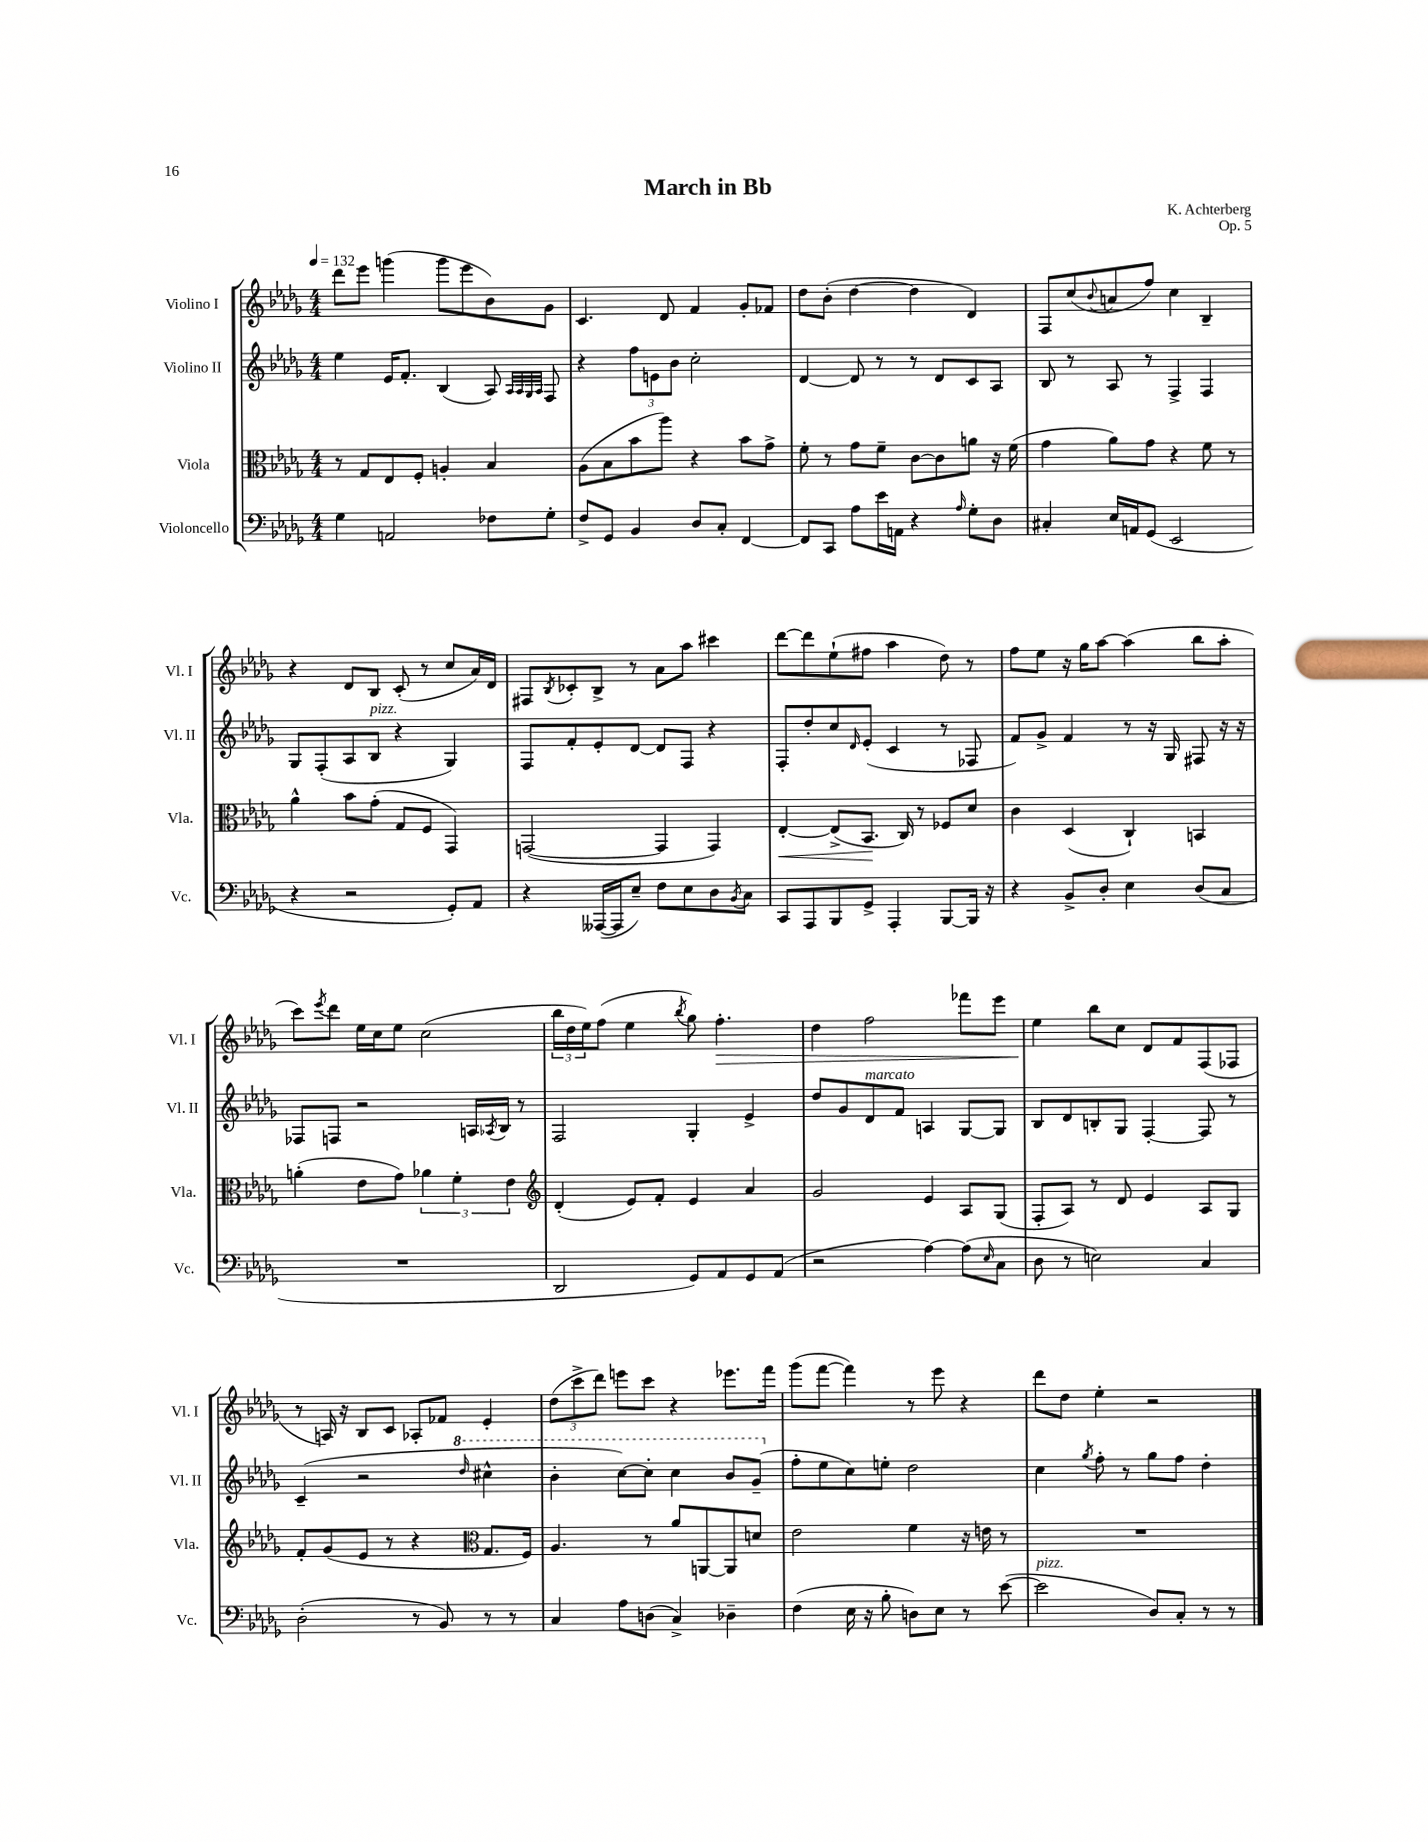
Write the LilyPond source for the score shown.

\header { title = "March in Bb" composer = "K. Achterberg" opus = "Op. 5" }
<<
\new StaffGroup <<
\new Staff = "s0" \with { instrumentName = "Violino I" shortInstrumentName = "Vl. I" } {
    \clef treble \key des \major \numericTimeSignature \time 4/4 \tempo 4 = 132
    des'''8 ees'''8 g'''4( g'''8 ees'''8 bes'8) ges'8 |
    c'4. des'8 f'4 ges'8-. fes'8 |
    des''8 bes'8-.( des''4~ des''4 des'4) |
    f8 c''8( \appoggiatura { bes'8 } a'8 f''8) c''4 bes4-- |
    r4 des'8 bes8 c'8-.( r8 c''8 aes'16) des'16 |
    fis8 \acciaccatura { bes8 } ces'8-. bes8-> r8 aes'8 aes''8 cis'''4 |
    des'''8~ des'''8 ees''8-!( fis''8 aes''4 des''8) r8 |
    f''8 ees''8 r16 ges''16 aes''8~ aes''4( bes''8 aes''8-. |
    c'''8) \acciaccatura { ees'''8 } des'''8 ees''16 c''16 ees''8 c''2( |
    \tuplet 3/2 { bes''16 des''16 ees''16) } f''8( ees''4 \acciaccatura { bes''8 } ges''8) f''4.-.\> |
    des''4 f''2 fes'''8 ees'''8 |
    ees''4\! bes''8 c''8 des'8 f'8 f8( fes8 |
    r8 a16) r16 bes8 c'8 aes8-. fes'8 ees'4-. |
    \tuplet 3/2 { des''8( c'''8-> des'''8) } e'''8 c'''8 r4 ees'''8. f'''16 |
    ges'''8( f'''8~ f'''4) r8 ees'''8 r4 |
    des'''8 des''8 ees''4-. r2 \bar "|." |
}
\new Staff = "s1" \with { instrumentName = "Violino II" shortInstrumentName = "Vl. II" } {
    \clef treble \key des \major \numericTimeSignature \time 4/4
    ees''4 ees'16 f'8.-. bes4( aes8) \grace { aes32 aes32 ges32 aes32 } f8 |
    r4 \tuplet 3/2 { f''8 e'8 bes'8 } c''2-. |
    des'4~ des'8 r8 r8 des'8 c'8 aes8 |
    bes8 r8 aes8 r8 f4-> f4 |
    ges8 f8-.( aes8 bes8^\markup { \italic "pizz." } r4 ges4) |
    f8 f'8-. ees'8-. des'8~ des'8 f8 r4 |
    f8-. des''8-. c''8 \grace { des'16 } ees'8-.( c'4 r8 fes8 |
    f'8) ges'8-> f'4 r8 r16 ges16 fis8 r16 r16 |
    fes8 f8 r2 a16 \acciaccatura { aes8 } bes16 r8 |
    f2 ges4-. ees'4-> |
    des''8 ges'8 des'8^\markup { \italic "marcato" } f'8 a4 ges8~ ges8 |
    bes8 des'8 b8-. ges8 f4~-. f8 r8 |
    c'4--( r2 \ottava #1 \grace { des'''16 } cis'''4-^ |
    bes''4-. c'''8~) c'''8-. c'''4 bes''8 ges''8--( \ottava #0 |
    f''8-. ees''8 c''8) e''8-. des''2 |
    c''4 \acciaccatura { ges''8 } f''8-. r8 ges''8 f''8 des''4-. \bar "|." |
}
\new Staff = "s2" \with { instrumentName = "Viola" shortInstrumentName = "Vla." } {
    \clef alto \key des \major \numericTimeSignature \time 4/4
    r8 ges8 ees8 f8-. a4-. bes4 |
    aes8( bes8 bes'8 aes''8) r4 bes'8 ges'8-> |
    f'8-. r8 ges'8 f'8-- c'8~ c'8 a'8 r16 f'16( |
    ges'4 aes'8) ges'8 r4 f'8 r8 |
    aes'4-^ bes'8 ges'8-.( ges8 f8 ges,4) |
    g,2~( g,4 g,4) |
    ees4~-.\< ees8->( bes,8.\! c16) r8 fes8 des'8 |
    c'4 des4( c4-!) b,4 |
    a'4-.( ees'8 ges'8) \tuplet 3/2 { aes'4 f'4-. ees'4 } |
    \clef treble des'4-.( ees'8) f'8-. ees'4 aes'4 |
    ges'2 ees'4 aes8 ges8( |
    f8-. aes8) r8 des'8 ees'4 aes8 ges8 |
    f'8-. ges'8( ees'8 r8 r4 \clef alto ges8. f16) |
    aes4. r8 aes'8 a,8~ a,8 d'8 |
    ees'2 f'4 r16 e'16 r8 |
    R1 \bar "|." |
}
\new Staff = "s3" \with { instrumentName = "Violoncello" shortInstrumentName = "Vc." } {
    \clef bass \key des \major \numericTimeSignature \time 4/4
    ges4 a,2 fes8 ges8-. |
    f8-> ges,8 bes,4 des8 c8-. f,4~ |
    f,8 c,8 aes8 ees'16 a,16 r4 \grace { aes16 } ges8-. des8 |
    cis4-. ees16 a,16 ges,8( ees,2 |
    r4 r2 ges,8-.) aes,8 |
    r4 aeses,,16~( aeses,,16 ees8--) f8 ees8 des8 \acciaccatura { bes,8 } c8 |
    c,8 aes,,8 bes,,8 ges,8-> aes,,4-. bes,,8~ bes,,16 r16 |
    r4 bes,8-> des8-. ees4 des8( c8 |
    R1 |
    des,2 ges,8) aes,8 ges,8 aes,8( |
    r2 aes4~) aes8( \grace { ees16 } c8 |
    des8 r8 e2) c4 |
    des2-.( r8 bes,8) r8 r8 |
    c4 aes8 d8( c4->) des4-- |
    f4( ees16 r16 bes8-. d8) ees8 r8 ees'8~( |
    ees'2^\markup { \italic "pizz." } des8) c8-. r8 r8 \bar "|." |
}
>>
>>
\layout { \context { \Score \remove "Bar_number_engraver" } }
